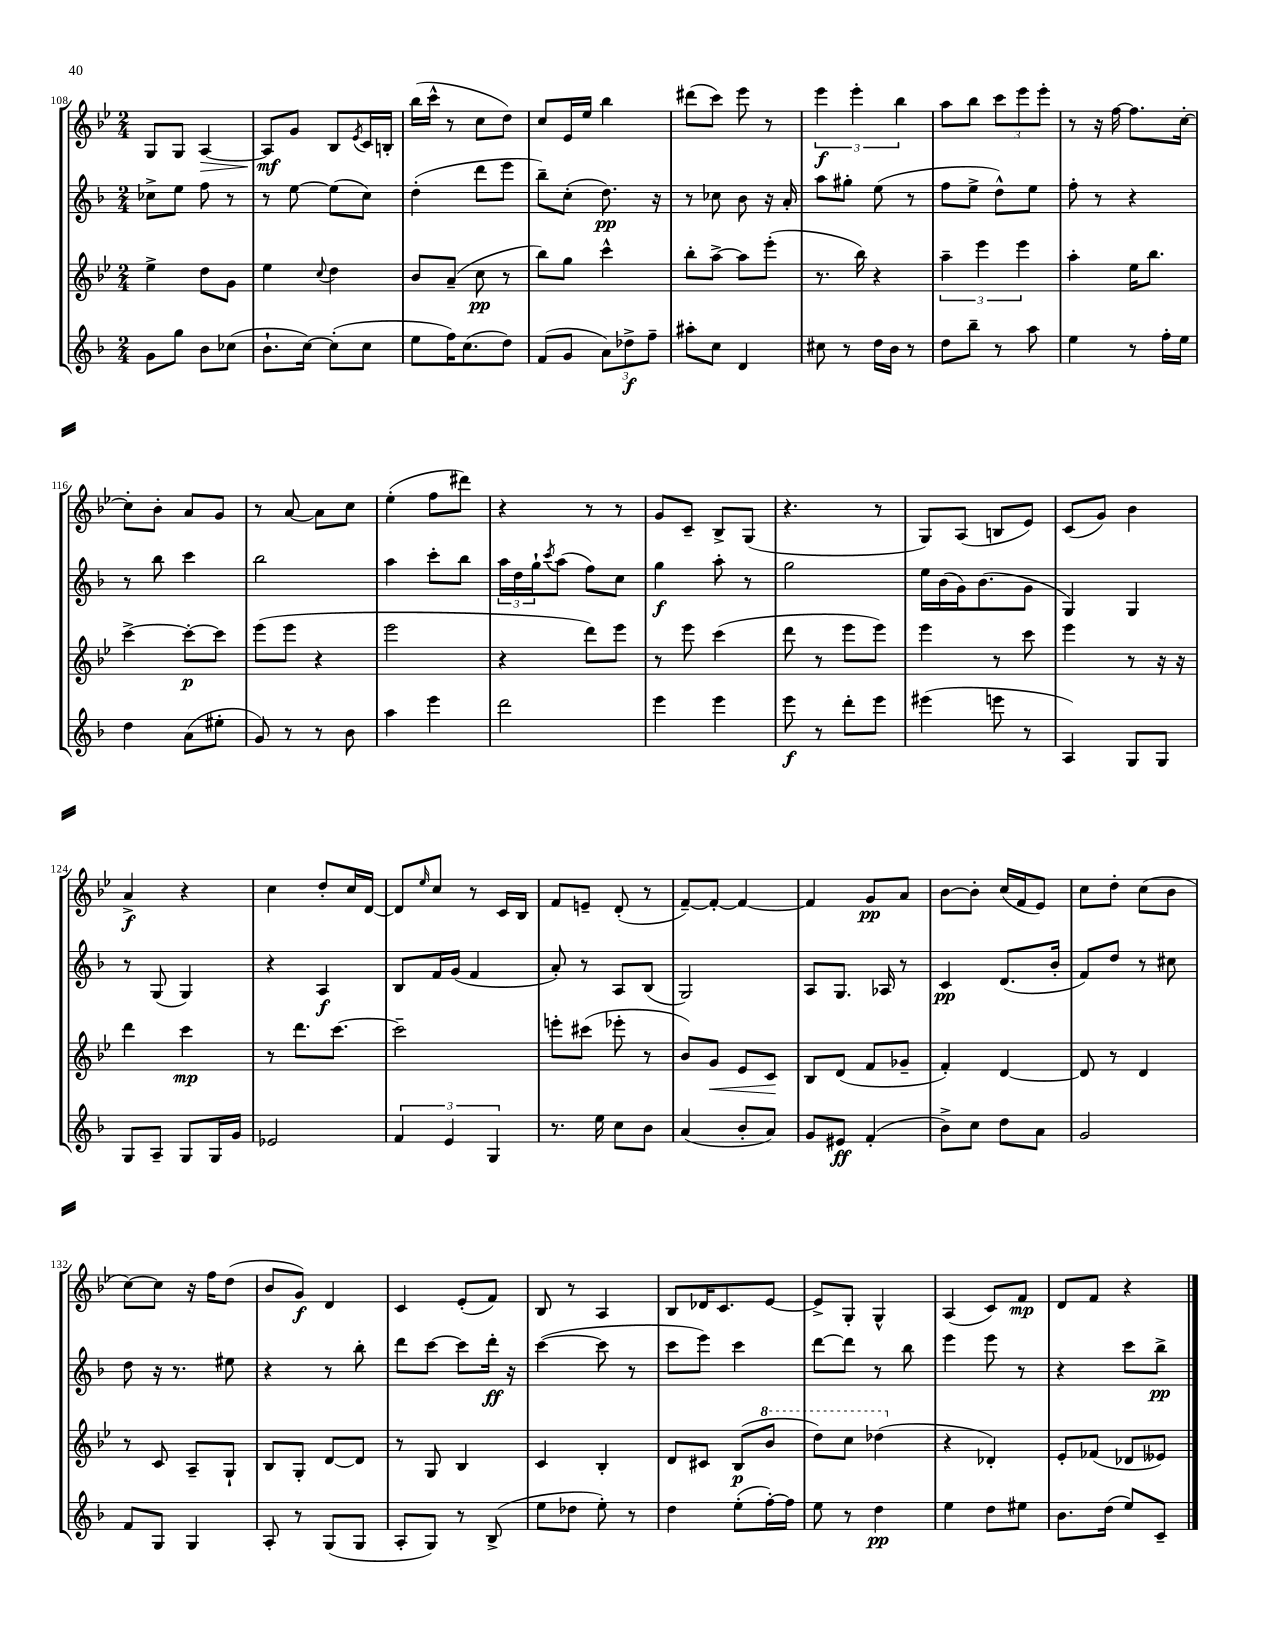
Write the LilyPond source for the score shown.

<<
\new StaffGroup <<
\new Staff = "s0" {
    \clef treble \key bes \major \numericTimeSignature \time 2/4
    g8 g8 a4~\> |
    a8\mf\! g'8 bes8 \acciaccatura { ees'8 } c'16 b16-. |
    bes''16( c'''16-^ r8 c''8 d''8) |
    c''8 ees'16 ees''16 bes''4 |
    dis'''8( c'''8) ees'''8 r8 |
    \tuplet 3/2 { ees'''4\f ees'''4-. bes''4 } |
    a''8 bes''8 \tuplet 3/2 { c'''8 ees'''8 ees'''8-. } |
    r8 r16 f''16~ f''8. c''16~-. |
    c''8-. bes'8-. a'8 g'8 |
    r8 a'8~ a'8 c''8 |
    ees''4-.( f''8 dis'''8) |
    r4 r8 r8 |
    g'8 c'8-- bes8-> g8( |
    r4. r8 |
    g8) a8( b8 ees'8) |
    c'8( g'8) bes'4 |
    a'4->\f r4 |
    c''4 d''8-. c''16 d'16~ |
    d'8 \grace { ees''16 } c''8 r8 c'16 bes16 |
    f'8 e'8-- d'8-.( r8 |
    f'8~--) f'8~-. f'4~ |
    f'4 g'8\pp a'8 |
    bes'8~ bes'8-. c''16( f'16 ees'8) |
    c''8 d''8-. c''8( bes'8 |
    c''8~) c''8 r16 f''16 d''8( |
    bes'8 g'8\f) d'4 |
    c'4 ees'8-.( f'8) |
    bes8 r8 a4 |
    bes8 des'16 c'8. ees'8~ |
    ees'8-> g8-. g4-^ |
    a4( c'8) f'8\mp |
    d'8 f'8 r4 \bar "|." |
}
\new Staff = "s1" {
    \clef treble \key f \major \numericTimeSignature \time 2/4
    ces''8-> e''8 f''8 r8 |
    r8 e''8~ e''8( c''8) |
    d''4-.( d'''8 e'''8 |
    bes''8--) c''8-.( d''8.\pp) r16 |
    r8 ces''8 bes'8 r16 a'16-. |
    a''8 gis''8-. e''8( r8 |
    f''8 e''8-> d''8-^) e''8 |
    f''8-. r8 r4 |
    r8 bes''8 c'''4 |
    bes''2 |
    a''4 c'''8-. bes''8 |
    \tuplet 3/2 { a''16 d''16 g''16-! } \acciaccatura { c'''8 } a''8( f''8) c''8 |
    g''4\f a''8-. r8 |
    g''2 |
    e''16 bes'16( g'16) bes'8.( g'8 |
    g4) g4 |
    r8 g8( g4) |
    r4 a4\f |
    bes8 f'16 g'16( f'4 |
    a'8-.) r8 a8 bes8( |
    g2) |
    a8 g8. aes16 r8 |
    c'4\pp d'8.( bes'16-. |
    f'8) d''8 r8 cis''8 |
    d''8 r16 r8. eis''8 |
    r4 r8 bes''8-. |
    d'''8 c'''8~ c'''8 d'''16-.\ff r16 |
    c'''4~( c'''8 r8 |
    c'''8 e'''8) c'''4 |
    d'''8~ d'''8 r8 bes''8 |
    e'''4 e'''8 r8 |
    r4 c'''8 bes''8->\pp \bar "|." |
}
\new Staff = "s2" {
    \clef treble \key bes \major \numericTimeSignature \time 2/4
    ees''4-> d''8 g'8 |
    ees''4 \appoggiatura { c''8 } d''4 |
    bes'8 a'8--( c''8\pp r8 |
    bes''8) g''8 c'''4-^ |
    bes''8-. a''8~-> a''8 ees'''8-.( |
    r8. bes''16) r4 |
    \tuplet 3/2 { a''4-- ees'''4 ees'''4 } |
    a''4-. ees''16 bes''8. |
    c'''4~-> c'''8~-.\p c'''8 |
    ees'''8( ees'''8 r4 |
    ees'''2 |
    r4 d'''8) ees'''8 |
    r8 ees'''8 c'''4( |
    d'''8 r8 ees'''8 ees'''8) |
    ees'''4 r8 c'''8 |
    ees'''4 r8 r16 r16 |
    d'''4 c'''4\mp |
    r8 d'''8. c'''8.~ |
    c'''2-- |
    e'''8-. cis'''8( ees'''8-. r8 |
    bes'8) g'8\< ees'8 c'8\! |
    bes8 d'8( f'8 ges'8-- |
    f'4-.) d'4~ |
    d'8 r8 d'4 |
    r8 c'8 a8-- g8-! |
    bes8 g8-. d'8~ d'8 |
    r8 g8 bes4 |
    c'4 bes4-. |
    d'8 cis'8 bes8\p( \ottava #1 bes''8 |
    d'''8) c'''8 des'''4( \ottava #0 |
    r4 des'4-.) |
    ees'8-. fes'8( des'8 eeses'8) \bar "|." |
}
\new Staff = "s3" {
    \clef treble \key f \major \numericTimeSignature \time 2/4
    g'8 g''8 bes'8 ces''8( |
    bes'8.-! c''16~) c''8-.( c''8 |
    e''8 f''16) c''8.( d''8) |
    f'8( g'8 \tuplet 3/2 { a'8) des''8->\f f''8-- } |
    ais''8-. c''8 d'4 |
    cis''8 r8 d''16 bes'16 r8 |
    d''8 bes''8-- r8 a''8 |
    e''4 r8 f''16-. e''16 |
    d''4 a'8( eis''8-. |
    g'8) r8 r8 bes'8 |
    a''4 e'''4 |
    d'''2 |
    e'''4 e'''4 |
    e'''8\f r8 d'''8-. e'''8 |
    eis'''4( e'''8 r8 |
    a4) g8 g8 |
    g8 a8-- g8 g16 g'16 |
    ees'2 |
    \tuplet 3/2 { f'4 e'4 g4 } |
    r8. e''16 c''8 bes'8 |
    a'4( bes'8-. a'8) |
    g'8 eis'8\ff f'4-.( |
    bes'8->) c''8 d''8 a'8 |
    g'2 |
    f'8 g8 g4 |
    a8-. r8 g8( g8 |
    a8-. g8) r8 bes8->( |
    e''8 des''8 e''8-.) r8 |
    d''4 e''8-.( f''16~-.) f''16 |
    e''8 r8 d''4\pp |
    e''4 d''8 eis''8 |
    bes'8. d''16( e''8) c'8-- \bar "|." |
}
>>
>>
\layout { \context { \Score currentBarNumber = #108 } }
